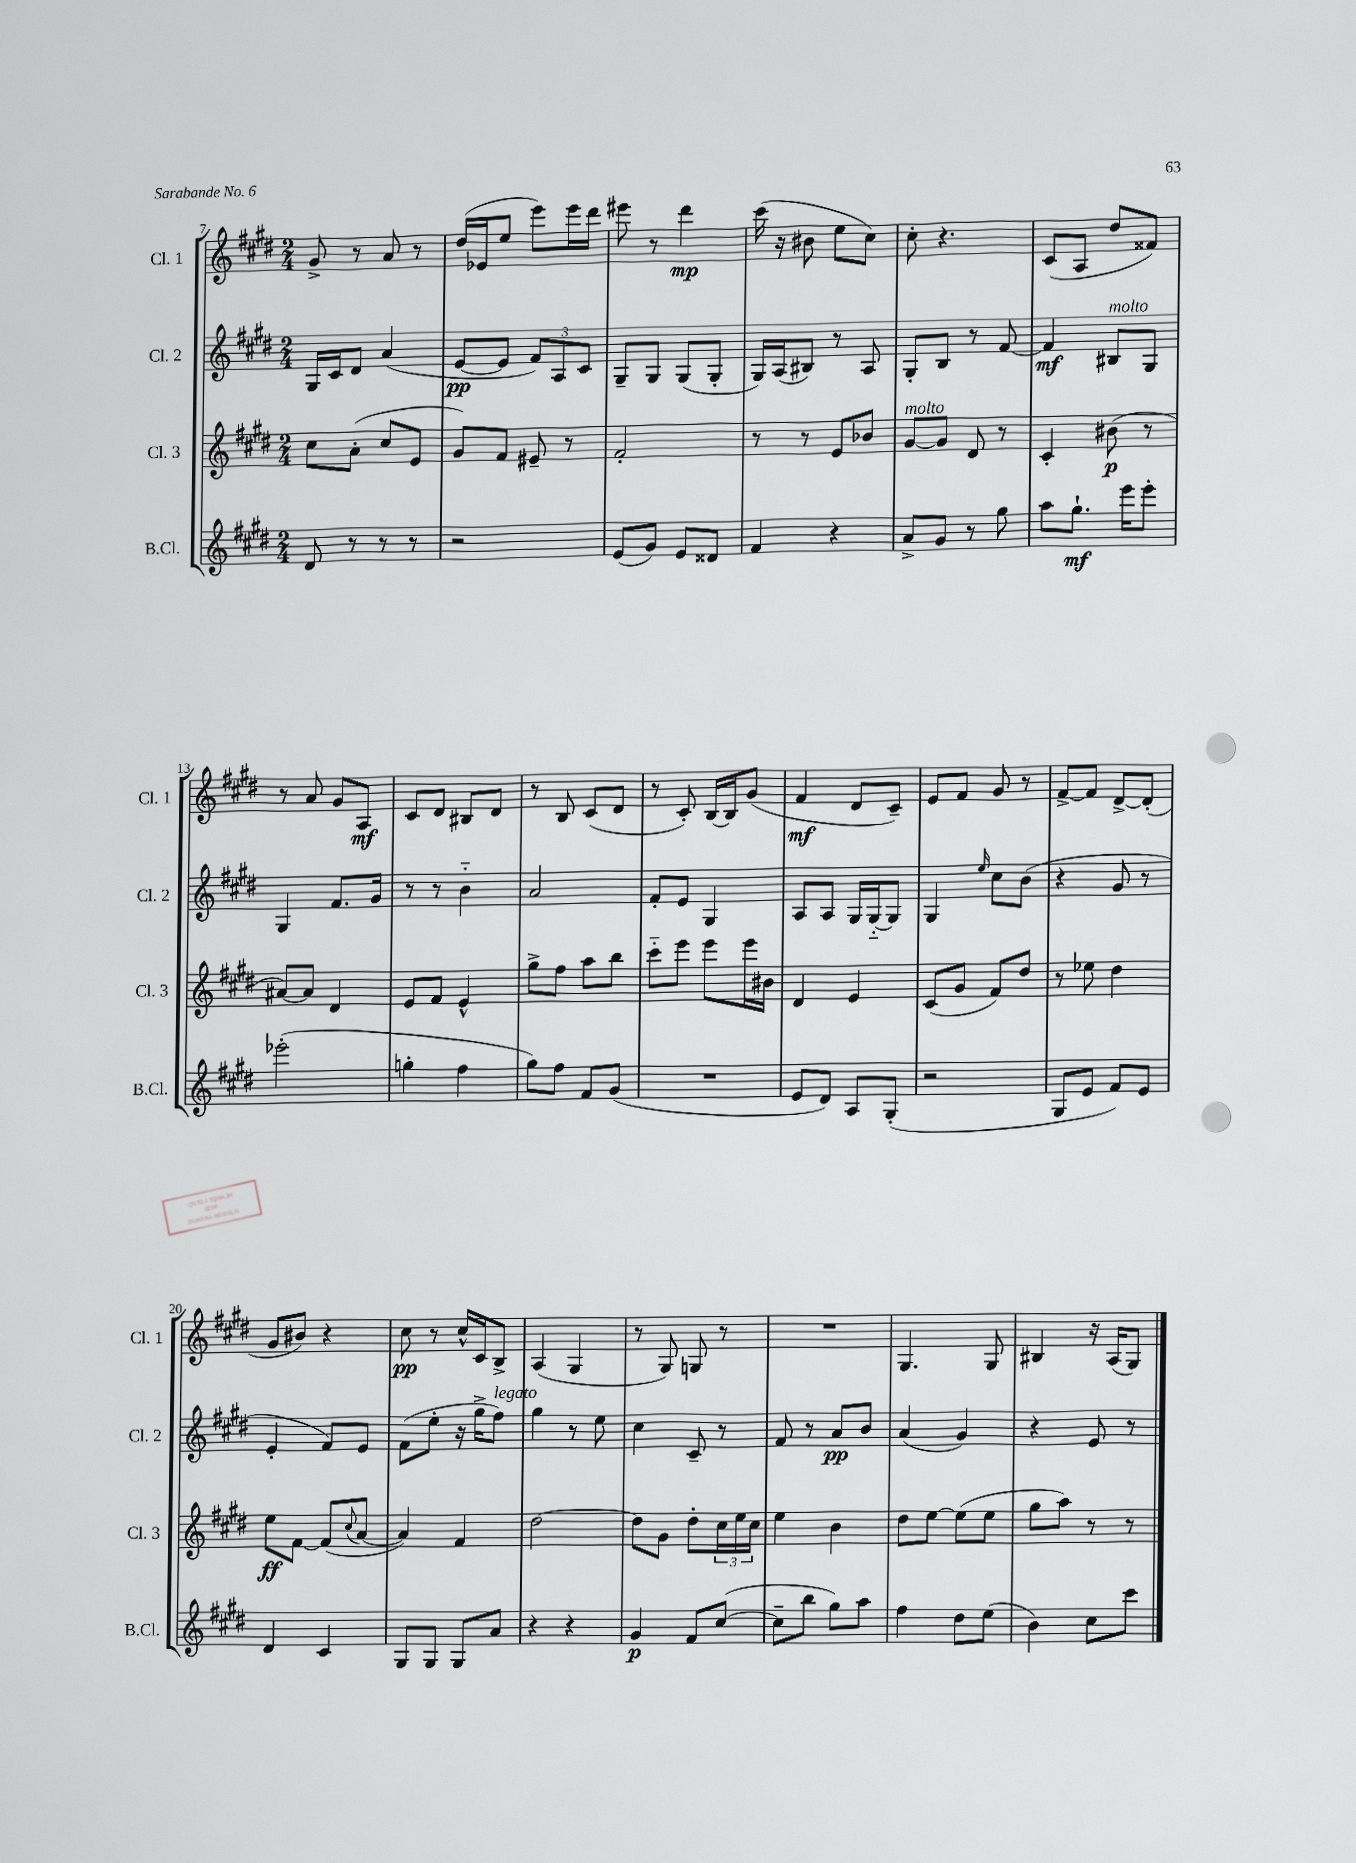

**kern	**dynam	**kern	**dynam	**kern	**dynam	**kern	**dynam
*part4	*part4	*part3	*part3	*part2	*part2	*part1	*part1
*staff4	*staff4	*staff3	*staff3	*staff2	*staff2	*staff1	*staff1
*I"B.Cl.	*	*I"Cl. 3	*	*I"Cl. 2	*	*I"Cl. 1	*
*I'B.Cl.	*	*I'Cl. 3	*	*I'Cl. 2	*	*I'Cl. 1	*
*clefG2	*	*clefG2	*	*clefG2	*	*clefG2	*
*k[f#c#g#d#]	*	*k[f#c#g#d#]	*	*k[f#c#g#d#]	*	*k[f#c#g#d#]	*
*M2/4	*	*M2/4	*	*M2/4	*	*M2/4	*
=7	=7	=7	=7	=7	=7	=7	=7
8d#/	.	8cc#\L	.	16G#/LL	.	8g#^/	.
.	.	.	.	16c#/J	.	.	.
8r	.	(8a'\J	.	8d#/J	.	8r	.
8r	.	8cc#/L	.	(4a/	.	8a/	.
8r	.	8e/J	.	.	.	8r	.
=8	=8	=8	=8	=8	=8	=8	=8
2r	.	8g#/L)	.	[8e/L	pp	(16dd#/LL	.
.	.	.	.	.	.	16e-X/J	.
.	.	8f#/J	.	8e/J]	.	8ee/J	.
.	.	8e#X~/	.	12f#/L)	.	8eee\L)	.
.	.	.	.	12A/	.	.	.
.	.	8r	.	.	.	16eee\L	.
.	.	.	.	12c#/J	.	.	.
.	.	.	.	.	.	16ddd#\JJ	.
=9	=9	=9	=9	=9	=9	=9	=9
(8e/L	.	2f#'/	.	8G#~/L	.	8eee#X\	.
8g#/J)	.	.	.	8G#/J	.	8r	.
8e/L	.	.	.	(8G#/L	.	4ddd#\	mp
8d##X/J	.	.	.	8G#'/J	.	.	.
=10	=10	=10	=10	=10	=10	=10	=10
4f#/	.	8r	.	16G#/LL)	.	(16ccc#\	.
.	.	.	.	(16A/J	.	16r	.
.	.	8r	.	8B#X/J)	.	8b#X\	.
4r	.	8e/L	.	8r	.	8ee\L	.
.	.	8b-X/J	.	8A/	.	8cc#\J)	.
=11	=11	=11	=11	=11	=11	=11	=11
!	!	!LO:TX:a:i:t=molto	!	!	!	!	!
8a^/L	.	[8g#/L	.	8G#'/L	.	8cc#'\	.
8g#/J	.	8g#/J]	.	8B/J	.	4.r	.
8r	.	8d#/	.	8r	.	.	.
8gg#\	.	8r	.	[8f#/	.	.	.
=12	=12	=12	=12	=12	=12	=12	=12
8aa\L	.	4c#'/	.	4f#/]	mf	(8c#/L	.
8.gg#`\J	mf	.	.	.	.	8A/J	.
!	!	!	!	!LO:TX:a:i:t=molto	!	!	!
.	.	(8b#X\	p	8B#X/L	.	8dd#/L	.
16eee\KL	.	.	.	.	.	.	.
8eee'\J	.	8r	.	8G#/J	.	8f##X/J)	.
!!LO:LB:g=z
=13	=13	=13	=13	=13	=13	=13	=13
(2eee-X'\	.	[8a#X/L)	.	4G#/	.	8r	.
.	.	8a#/J]	.	.	.	8a/	.
.	.	4d#/	.	8.f#/L	.	8g#/L	.
.	.	.	.	.	.	8A/J	mf
.	.	.	.	16g#/Jk	.	.	.
=14	=14	=14	=14	=14	=14	=14	=14
4ggn'\	.	8e/L	.	8r	.	8c#/L	.
.	.	8f#/J	.	8r	.	8d#/J	.
4ff#\	.	4e^^/	.	4b\	.	8B#X/L	.
.	.	.	.	.	.	8d#/J	.
=15	=15	=15	=15	=15	=15	=15	=15
8gg#\L)	.	8gg#^\L	.	2a/	.	8r	.
8ff#\J	.	8ff#\J	.	.	.	8B/	.
8f#/L	.	8aa\L	.	.	.	(8c#/L	.
(8g#/J	.	8bb\J	.	.	.	8d#/J	.
=16	=16	=16	=16	=16	=16	=16	=16
2r	.	8ccc#\L	.	8f#'/L	.	8r	.
.	.	8eee\J	.	8e/J	.	8c#'/)	.
.	.	8eee\L	.	4G#/	.	[16B/LL	.
.	.	.	.	.	.	16B/J]	.
.	.	16eee\L	.	.	.	(8g#/J	.
.	.	16b#X\JJ	.	.	.	.	.
=17	=17	=17	=17	=17	=17	=17	=17
8e/L	.	4d#/	.	8A/L	.	4f#/	mf
8d#/J)	.	.	.	8A/J	.	.	.
8A/L	.	4e/	.	16G#/LL	.	8d#/L	.
.	.	.	.	[16G#/J	.	.	.
(8G#'/J	.	.	.	8G#/J]	.	8c#~/J)	.
=18	=18	=18	=18	=18	=18	=18	=18
2r	.	(8c#/L	.	4G#/	.	8e/L	.
.	.	8g#/J	.	.	.	8f#/J	.
.	.	.	.	16qqee/	.	.	.
.	.	8f#/L)	.	8cc#\L	.	8g#/	.
.	.	8dd#/J	.	(8b\J	.	8r	.
=19	=19	=19	=19	=19	=19	=19	=19
8G#/L	.	8r	.	4r	.	[8f#^/L	.
8e/J	.	8ee-X\	.	.	.	8f#/J]	.
8f#/L)	.	4dd#\	.	8g#/	.	[8d#^/L	.
8e/J	.	.	.	8r	.	(8d#'/J]	.
!!LO:LB:g=z
=20	=20	=20	=20	=20	=20	=20	=20
4d#/	.	8ee\L	ff	4e'/	.	8g#/L	.
.	.	[8f#\J	.	.	.	8b#X/J)	.
4c#/	.	(8f#/L]	.	8f#/L)	.	4r	.
.	.	8qqcc#/	.	.	.	.	.
.	.	[8a/J	.	8e/J	.	.	.
=21	=21	=21	=21	=21	=21	=21	=21
8G#/L	.	4a/])	.	(8f#\L	.	8cc#\	pp
8G#/J	.	.	.	8ee'\J	.	8r	.
8G#/L	.	4f#/	.	16r	.	16cc#^^/LL	.
.	.	.	.	16gg#^\KL	.	16c#/J	.
!	!	!	!	!LO:TX:a:i:t=legato	!	!	!
8a/J	.	.	.	8ff#\J)	.	8B^/J	.
=22	=22	=22	=22	=22	=22	=22	=22
4r	.	[2dd#\	.	4gg#\	.	(4A/	.
4r	.	.	.	8r	.	4G#/	.
.	.	.	.	8ee\	.	.	.
=23	=23	=23	=23	=23	=23	=23	=23
4g#/	p	8dd#\L]	.	4cc#\	.	8r	.
.	.	8g#\J	.	.	.	8G#/)	.
8f#/L	.	8dd#'\L	.	8c#~/	.	8Gn/	.
([8cc#/J	.	24cc#\L	.	8r	.	8r	.
.	.	24ee\	.	.	.	.	.
.	.	24cc#\JJ	.	.	.	.	.
=24	=24	=24	=24	=24	=24	=24	=24
8cc#~\L]	.	4ee\	.	8f#/	.	2r	.
8bb\J	.	.	.	8r	.	.	.
8gg#\L)	.	4b\	.	8a/L	pp	.	.
8aa\J	.	.	.	8b/J	.	.	.
=25	=25	=25	=25	=25	=25	=25	=25
4ff#\	.	8dd#\L	.	(4a/	.	4.G#/	.
.	.	[8ee\J	.	.	.	.	.
8dd#\L	.	(8ee\L]	.	4g#/)	.	.	.
(8ee\J	.	8ee\J	.	.	.	8G#/	.
=26	=26	=26	=26	=26	=26	=26	=26
4b\)	.	8gg#\L	.	4r	.	4B#X/	.
.	.	8aa\J)	.	.	.	.	.
8cc#\L	.	8r	.	8e/	.	16r	.
.	.	.	.	.	.	(16A/KL	.
8ccc#\J	.	8r	.	8r	.	8G#/J)	.
==	==	==	==	==	==	==	==
*-	*-	*-	*-	*-	*-	*-	*-
